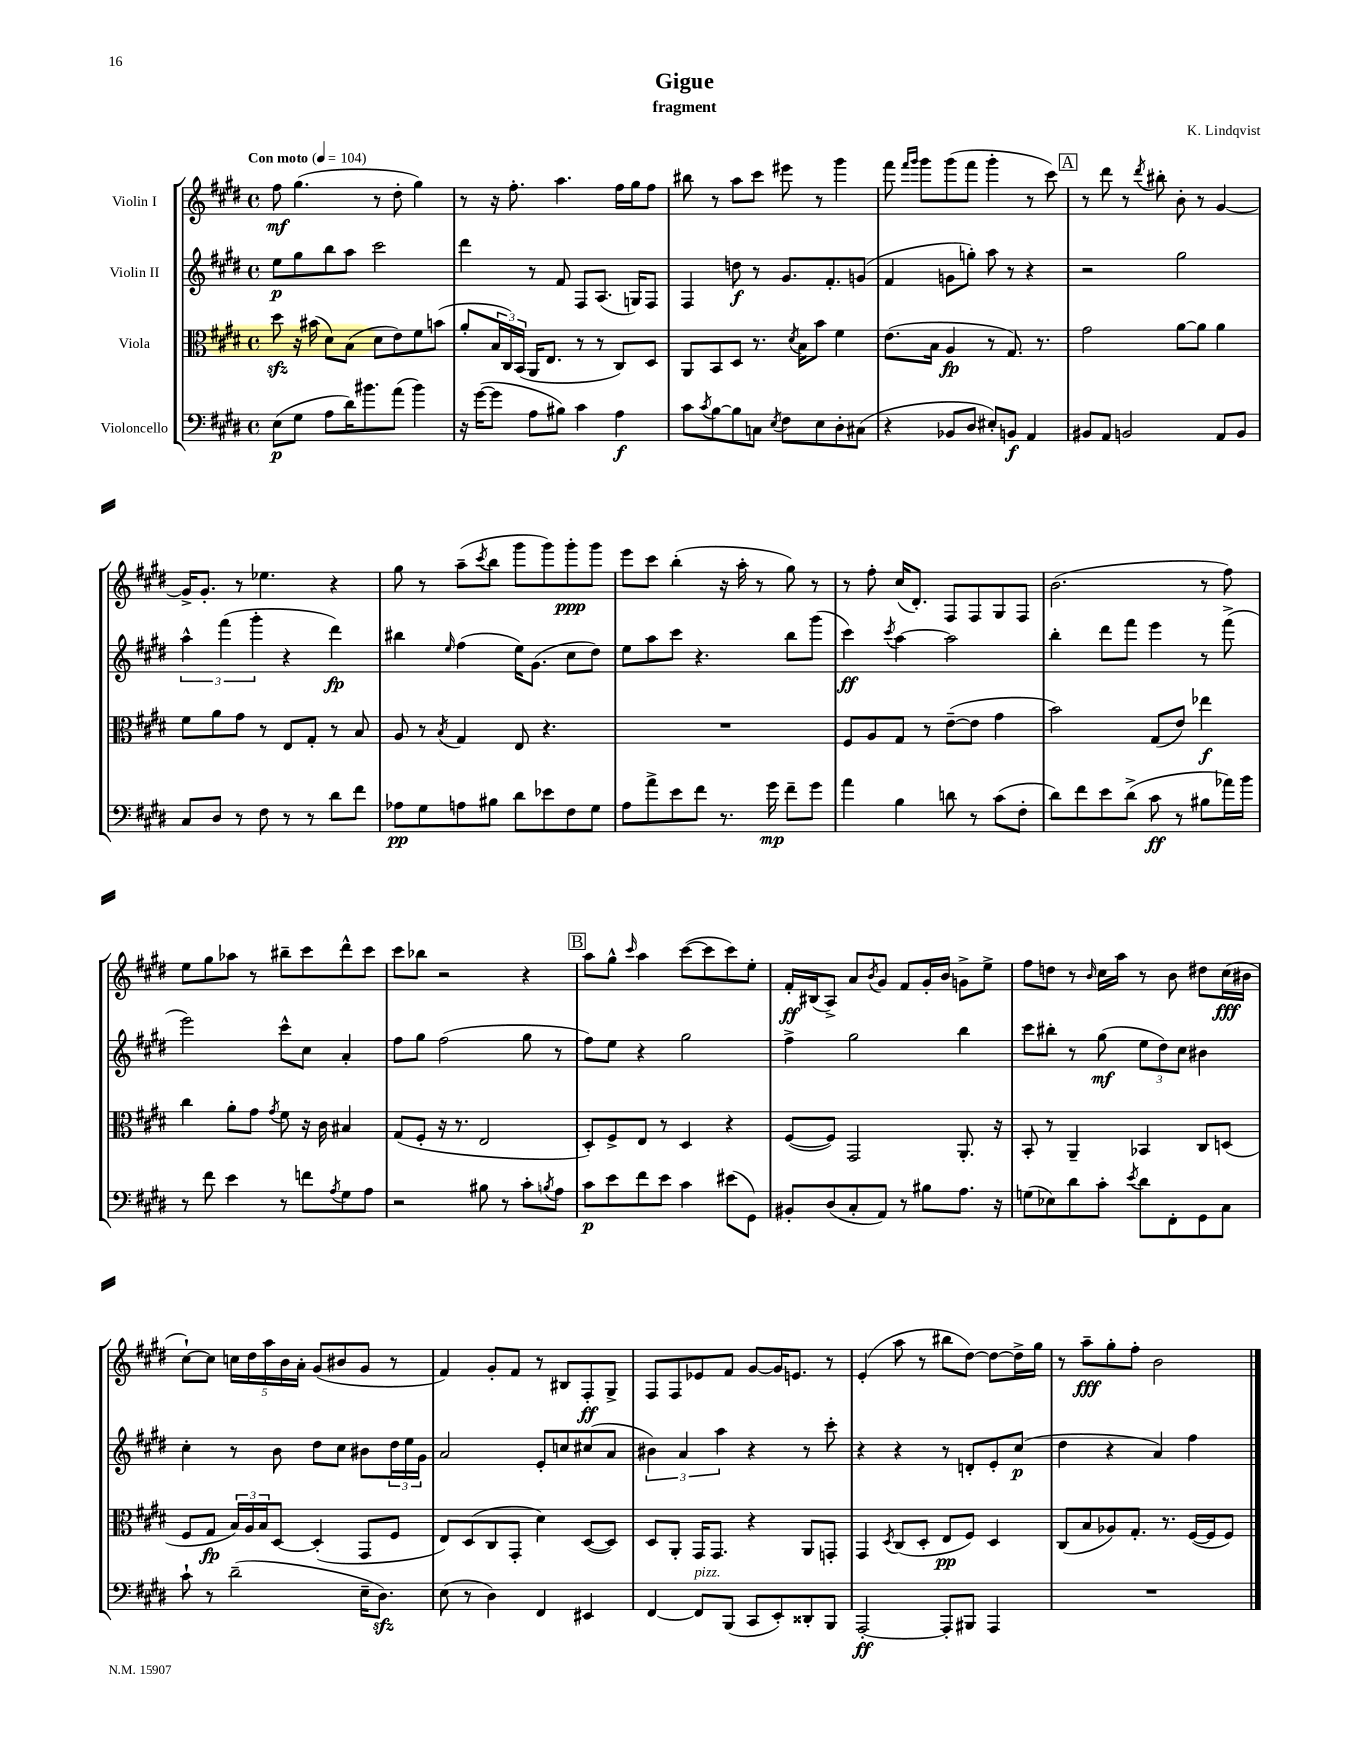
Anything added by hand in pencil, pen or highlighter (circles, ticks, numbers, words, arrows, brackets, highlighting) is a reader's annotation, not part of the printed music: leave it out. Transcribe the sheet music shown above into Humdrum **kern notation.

**kern	**kern	**kern	**kern
*staff4	*staff3	*staff2	*staff1
*clefF4	*clefC3	*clefG2	*clefG2
*k[f#c#g#d#]	*k[f#c#g#d#]	*k[f#c#g#d#]	*k[f#c#g#d#]
*M4/4	*M4/4	*M4/4	*M4/4
*met(c)	*met(c)	*met(c)	*met(c)
*MM104	*MM104	*MM104	*MM104
(8E\L	8dd#\	8ee\L	8ff#\
8G#\J	16r	8gg#\	(4.gg#\
.	(16b#\	.	.
8A\L	8d#\L)	8bb\	.
16d#\K)	(8B\J	8aa\J	.
8.b#\	.	.	.
.	8d#\L	2ccc#\	8r
(8a\J	8e\)	.	8dd#'\
4b#\)	8f#\	.	4gg#\)
.	(8b\J	.	.
=	=	=	=
16r	8a'/L	4ddd#\	8r
([16g#\LK	.	.	.
8g#\]J	24B/L	.	16r
.	24C#/)	.	.
.	.	.	8.ff#'\
.	(24BB/JJ	.	.
8A\L	16AA/LK	8r	.
.	8.E/J	.	.
8B#\J)	.	8f#/	4.aa\
4c#\	8r	8F#/L	.
.	8r	(8.A/J	.
4A\	8C#/L)	.	16ff#\LL
.	.	16G/LK)	16gg#\J
.	8D#/J	8F#/J	8ff#\J
=	=	=	=
8c#\L	8AA/L	4F#/	8bb#\
8qc#/	.	.	.
[8B\	8BB/	.	8r
8B\]	8D#/J	8dd\	8aa\L
8C\J	8.r	8r	8ccc#\J
8qE/	.	.	.
8F#\L	.	8.g#/L	8eee#\
.	8qd#/	.	.
.	16B\LK	.	.
8E\	8b\J	.	8r
.	.	8.f#'/	.
8D#'\	4f#\	.	4ggg#\
(8C#\J	.	(8g/J	.
=	=	=	=
4r	(8.e\L	4f#/	8fff#\
.	.	.	16qqfff#/LL
.	.	.	16qqggg#/JJ
.	.	.	8ggg#\L
.	16B\Jk	.	.
8BB-/L	4A/	8g\L	(8ggg#\
8D#/J	.	8gg'\J)	8fff#\J
8E#'/L)	8r	8aa\	4ggg#'\
8BB/J	8.G#/)	8r	.
4AA/	.	4r	8r
.	8.r	.	.
.	.	.	8ccc#\)
=	=	=	=
8BB#/L	2g#\	2r	8r
8AA/J	.	.	8ddd#\
2BB/	.	.	8r
.	.	.	8qddd#/
.	.	.	8bb#'\
.	[8a\L	2gg#\	8b'\
.	8a\]J	.	8r
8AA/L	4a\	.	[4g#/
8BB/J	.	.	.
=	=	=	=
8C#/L	8f#\L	6aa^^\	16g#^/]LK
.	.	.	8.g#'/J
8D#/J	8a\	.	.
.	.	(6fff#\	.
8r	8g#\J	.	8r
.	.	6ggg#'\	.
8F#\	8r	.	4.ee-\
8r	8E/L	4r	.
8r	8G#'/J	.	.
8d#\L	8r	4ddd#\)	4r
8f#\J	8B/	.	.
=	=	=	=
8A-\L	8A/	4bb#\	8gg#\
8G#\	8r	.	8r
.	8qB/	16qqee/	.
8A\	4G#/	(4ff#\	(8aa~\L
.	.	.	8qccc#/
8B#\J	.	.	8bb\J
8d#\L	8E/	16ee\LK)	8ggg#\L
.	.	(8.g#\J	.
8e-\	4.r	.	8ggg#\)
8F#\	.	8cc#\L	8ggg#'\
8G#\J	.	8dd#\J)	8ggg#\J
=	=	=	=
8A\L	1r	8ee\L	8eee\L
8a^\	.	8aa\	8ccc#\J
8e\	.	8ccc#\J	(4bb'\
8f#\J	.	4.r	.
8.r	.	.	16r
.	.	.	16aa'\
.	.	.	8r
16g#\	.	.	.
8f#~\L	.	8bb\L	8gg#\)
8g#\J	.	(8ggg#\J	8r
=	=	=	=
4a\	8F#/L	4ccc#\)	8r
.	8A/	.	8ff#'\
.	.	8qccc#/	.
4B\	8G#/J	[4aa\	(16cc#/LK
.	.	.	8.d#'/J)
.	8r	.	.
8d\	([8e~\L	2aa\]	8F#/L
8r	8e\]J	.	8F#/
(8c#\L	4g#\	.	8G#/
8F#'\J	.	.	8F#/J
=	=	=	=
8d#\L)	2b\)	4bb'\	(2.b\
8f#\	.	.	.
8e\	.	8ddd#\L	.
(8d#^\J	.	8fff#\J	.
8c#\	(8G#/L	4eee\	.
8r	8e/J)	.	.
8B#\L	4ee-\	8r	8r
16a-\L)	.	(8fff#^\	8ff#\)
16b\JJ	.	.	.
=	=	=	=
8r	4cc#\	2eee\)	8ee\L
8f#\	.	.	8gg#\
4e\	8a'\L	.	8aa-\J
.	8g#\J	.	8r
.	8qg#/	.	.
8r	8f#\	8ccc#^^\L	8bb#~\L
8f\L	16r	8cc#\J	8ccc#\
.	16c#\	.	.
8qA/	.	.	.
8G#\	4B#/	4a'/	8ddd#^^\
8A\J	.	.	8ccc#\J
=	=	=	=
2r	(8G#/L	8ff#\L	8ccc#\L
.	8F#'/J	8gg#\J	8bb-\J
.	16r	(2ff#\	2r
.	8.r	.	.
8B#\	2E/	.	.
8r	.	.	.
8c#'\L	.	8gg#\	4r
8qB/	.	.	.
8A\J	.	8r	.
=	=	=	=
8c#\L	8D#'/L)	8ff#\L)	8aa\L
8e\	8F#^/	8ee\J	8gg#^^\J
.	.	.	16qqccc#/
8f#\	8E/J	4r	4aa\
8e\J	8r	.	.
4c#\	4D#/	2gg#\	([8ccc#\L
.	.	.	8ccc#\]
(8e#\L	4r	.	8ccc#\)
8GG#\J)	.	.	8ee'\J
=	=	=	=
8BB#'/L	([8F#/L	4ff#^\	16f#'/LL
.	.	.	(16B#/J
(8D#/	8F#/]J)	.	8A^/J)
8C#'/	2GG#/	2gg#\	8a/L
.	.	.	8qb/
8AA/J)	.	.	8g#/J
8r	.	.	8f#/L
8B#\L	.	.	16g#'/L
.	.	.	16b/JJ
8.A\J	8.AA'/	4bb\	8g^\L
.	.	.	8ee^\J
16r	16r	.	.
=	=	=	=
(8G\L	8BB'/	8ccc#\L	8ff#\L
8E-\)	8r	8bb#'\J	8dd\J
8d#\	4AA~/	8r	8r
.	.	.	16qqb/
8c#'\J	.	(8gg#\	16cc#\LL
.	.	.	16aa\JJ
8qe/	.	.	.
8d#\L	4BB-/	12ee\L	8r
.	.	12dd#\)	.
8FF#'\	.	.	8b\
.	.	12cc#\J	.
8GG#\	8C#/L	4b#\	8dd#\L
8C#\J	(8D/J	.	(16cc#\L
.	.	.	16b#\JJ
=	=	=	=
8c#`\	8F#/L	4cc#'\	[8cc#`\L)
8r	8G#/J	.	8cc#\]J
(2d#~\	24B/LL)	8r	20cc\LL
.	24A/	.	.
.	.	.	20dd#\
.	24B/J	.	.
.	.	.	20aa\
.	[8D#/J	8b\	.
.	.	.	20b\
.	.	.	20a'\JJ
.	(4D#'/]	8dd#\L	(8g#/L
.	.	8cc#\J	8b#/
16E~\LK	8GG#/L	8b#\L	8g#/J
8.D#\J)	.	.	.
.	8F#/J	24dd#\L	8r
.	.	24ee\	.
.	.	24g#\JJ	.
=	=	=	=
(8E\	8E/L)	2a/	4f#/)
8r	(8D#/	.	.
4D#\)	8C#/	.	8g#'/L
.	8GG#'/J	.	8f#/J
4FF#/	4d#\)	8e'/L	8r
.	.	8cc/	8B#/L
4EE#/	([8D#/L	(8cc#/	8F#'/
.	8D#/]J)	8a/J	8G#^/J
=	=	=	=
[4FF#/	8D#/L	6b#\)	8F#/L
.	8AA'/J	.	8F#/
.	.	6a/	.
8FF#/]L	16GG#/LK	.	8e-/
.	8.GG#/J	.	.
.	.	6aa\	.
(8BBB/J	.	.	8f#/J
8CC#/L	4r	4r	[8g#/L
8EE'/)	.	.	16g#/]K
.	.	.	8.e/J
8DD##'/	8AA/L	8r	.
8BBB/J	8GG'/J	8ccc#'\	8r
=	=	=	=
[2AAA'/	4GG#/	4r	(4e'/
.	8qD#/	.	.
.	(8C#/L	4r	8aa\
.	8D#'/J	.	8r
8AAA'/]L	8E/L	8r	8bb#\L
8BBB#/J	8F#/J)	8d'/L	[8dd#\J)
4AAA/	4D#/	8e'/	8dd#\_L
.	.	(8cc#/J	16dd#^\]L
.	.	.	16gg#\JJ
=	=	=	=
1r	(8C#/L	4dd#\	8r
.	8B/	.	8aa~\L
.	8A-/)	4r	8gg#'\
.	8.G#'/J	.	8ff#'\J
.	.	4a/)	2b\
.	8.r	.	.
.	([16F#/LL	4ff#\	.
.	16F#/]J	.	.
.	8F#/J)	.	.
==	==	==	==
*-	*-	*-	*-
